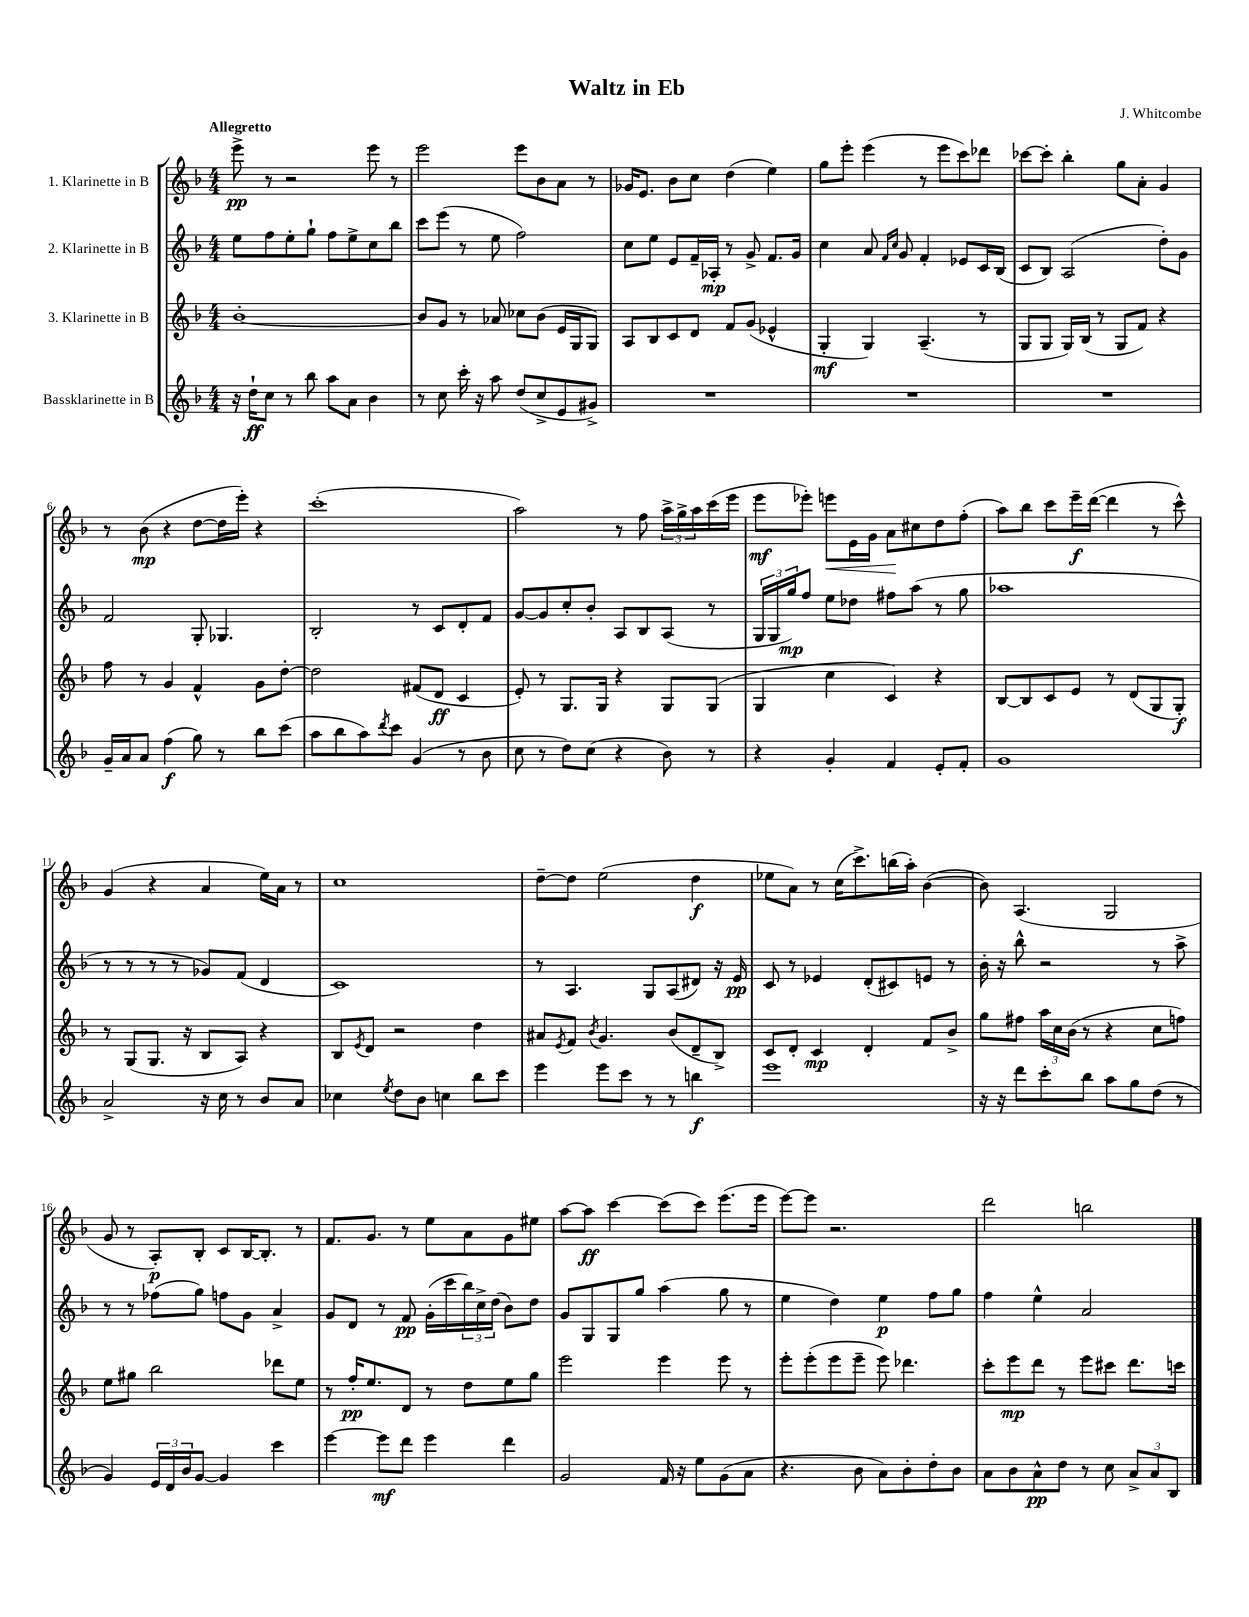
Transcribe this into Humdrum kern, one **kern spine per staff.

**kern	**dynam	**kern	**dynam	**kern	**dynam	**kern	**dynam
*part4	*part4	*part3	*part3	*part2	*part2	*part1	*part1
*staff4	*staff4	*staff3	*staff3	*staff2	*staff2	*staff1	*staff1
*I"Bassklarinette in B	*	*I"3. Klarinette in B	*	*I"2. Klarinette in B	*	*I"1. Klarinette in B	*
*clefG2	*	*clefG2	*	*clefG2	*	*clefG2	*
*k[b-]	*	*k[b-]	*	*k[b-]	*	*k[b-]	*
*M4/4	*	*M4/4	*	*M4/4	*	*M4/4	*
=1	=1	=1	=1	=1	=1	=1	=1
!	!	!	!	!	!	!LO:TX:a:B:t=Allegretto	!
16r	.	[1b-'	.	8ee\L	.	8eee^\	pp
16dd`\KL	ff	.	.	.	.	.	.
8cc\J	.	.	.	8ff\	.	8r	.
8r	.	.	.	8ee'\	.	2r	.
8bb-\	.	.	.	8gg`\J	.	.	.
8aa\L	.	.	.	8ff\L	.	.	.
8a\J	.	.	.	8ee^\	.	.	.
4b-\	.	.	.	8cc\	.	8eee\	.
.	.	.	.	8bb-\J	.	8r	.
=2	=2	=2	=2	=2	=2	=2	=2
8r	.	8b-/L]	.	8ccc\L	.	2eee\	.
8cc\	.	8g/J	.	(8eee\J	.	.	.
16ccc'\	.	8r	.	8r	.	.	.
16r	.	.	.	.	.	.	.
8aa\	.	8a-X/	.	8ee\	.	.	.
(8dd/L	.	8cc-X\L	.	2ff\)	.	8eee\L	.
8cc^/	.	(8b-\J	.	.	.	8b-\	.
8e/	.	16e/LL	.	.	.	8a\J	.
.	.	16G/J	.	.	.	.	.
8g#X^/J)	.	8G/J)	.	.	.	8r	.
=3	=3	=3	=3	=3	=3	=3	=3
1r	.	8A/L	.	8cc\L	.	16g-X/KL	.
.	.	.	.	.	.	8.e/J	.
.	.	8B-/	.	8ee\J	.	.	.
.	.	8c/	.	8e/L	.	8b-\L	.
.	.	8d/J	.	16f~/L	.	8cc\J	.
.	.	.	.	16A-X'/JJ	mp	.	.
.	.	8f/L	.	8r	.	(4dd\	.
.	.	(8g/J	.	8g^/	.	.	.
.	.	4e-X^^/	.	8.f/L	.	4ee\)	.
.	.	.	.	16g/Jk	.	.	.
=4	=4	=4	=4	=4	=4	=4	=4
1r	.	4G'/	mf	4cc\	.	8gg\L	.
.	.	.	.	.	.	8eee'\J	.
.	.	4G/)	.	8a/	.	(4eee\	.
.	.	.	.	16qqf/LL	.	.	.
.	.	.	.	16qqcc/JJ	.	.	.
.	.	.	.	8g/	.	.	.
.	.	(4.A~/	.	4f'/	.	8r	.
.	.	.	.	.	.	8eee\L	.
.	.	.	.	8e-X/L	.	8ccc\)	.
.	.	8r	.	16c/L	.	8ddd-X\J	.
.	.	.	.	(16B-/JJ	.	.	.
=5	=5	=5	=5	=5	=5	=5	=5
1r	.	8G/L	.	8c/L	.	[8ccc-X\L	.
.	.	8G/J	.	8B-/J)	.	8ccc-'\J]	.
.	.	16G/LL)	.	(2A/	.	4bb-'\	.
.	.	(16B-/JJ	.	.	.	.	.
.	.	8r	.	.	.	.	.
.	.	8G/L	.	.	.	8gg\L	.
.	.	8f/J)	.	.	.	8a'\J	.
.	.	4r	.	8dd'\L)	.	4g/	.
.	.	.	.	8g\J	.	.	.
!!LO:LB:g=z
=6	=6	=6	=6	=6	=6	=6	=6
16g~/LL	.	8ff\	.	2f/	.	8r	.
16a/J	.	.	.	.	.	.	.
8a/J	.	8r	.	.	.	(8b-\	mp
(4ff\	f	4g/	.	.	.	4r	.
8gg\)	.	4f^^/	.	8G'/	.	[8dd\L	.
8r	.	.	.	4.G-X/	.	16dd\L]	.
.	.	.	.	.	.	16eee'\JJ)	.
8bb-\L	.	8g\L	.	.	.	4r	.
(8ccc\J	.	[8dd'\J	.	.	.	.	.
=7	=7	=7	=7	=7	=7	=7	=7
8aa\L	.	2dd\]	.	2B-'/	.	(1ccc'	.
8bb-\	.	.	.	.	.	.	.
8aa\)	.	.	.	.	.	.	.
8qddd/	.	.	.	.	.	.	.
8ccc\J	.	.	.	.	.	.	.
(4g/	.	(8f#X/L	.	8r	.	.	.
.	.	8d/J	ff	8c/L	.	.	.
8r	.	4c/	.	8d'/	.	.	.
8b-\	.	.	.	8f/J	.	.	.
=8	=8	=8	=8	=8	=8	=8	=8
8cc\	.	8e'/)	.	[8g/L	.	2aa\)	.
8r	.	8r	.	8g/]	.	.	.
8dd\L)	.	8.G/L	.	8cc'/	.	.	.
(8cc\J	.	.	.	8b-'/J	.	.	.
.	.	16G/Jk	.	.	.	.	.
4r	.	4r	.	8A/L	.	8r	.
.	.	.	.	8B-/	.	8ff\	.
8b-\)	.	8G/L	.	(8A/J	.	24aa^\LL	.
.	.	.	.	.	.	24gg^\	.
.	.	.	.	.	.	24aa\	.
8r	.	(8G/J	.	8r	.	(16ccc\	.
.	.	.	.	.	.	16eee\JJ	.
=9	=9	=9	=9	=9	=9	=9	=9
4r	.	4G/	.	24G/LL	.	8eee\L	mf
.	.	.	.	24G/	.	.	.
.	.	.	.	24gg/J)	mp	.	.
.	.	.	.	8ff/J	.	8eee-X'\J)	.
!	!	!	!	!	!	!	!LO:HP:b
4g'/	.	4cc\	.	8ee\L	.	8eeen\L	<
.	.	.	.	8dd-X\J	.	16e\L	.
.	.	.	.	.	.	16g\JJ	.
4f/	.	4c/)	.	8ff#X\L	.	8a\L	.
.	.	.	.	(8aa\J	.	8cc#X\	[
8e'/L	.	4r	.	8r	.	8dd\	.
8f'/J	.	.	.	8gg\	.	(8ff'\J	.
=10	=10	=10	=10	=10	=10	=10	=10
1g	.	[8B-/L	.	1aa-X	.	8aa\L)	.
.	.	8B-/]	.	.	.	8bb-\J	.
.	.	8c/	.	.	.	8ccc\L	.
.	.	8e/J	.	.	.	16eee~\L	f
.	.	.	.	.	.	([16ddd\JJ	.
.	.	8r	.	.	.	4ddd\]	.
.	.	(8d/L	.	.	.	.	.
.	.	8G/	.	.	.	8r	.
.	.	8G'/J)	f	.	.	8ccc^^\)	.
!!LO:LB:g=z
=11	=11	=11	=11	=11	=11	=11	=11
2a^/	.	8r	.	8r	.	(4g/	.
.	.	(8G/L	.	8r	.	.	.
.	.	8.G/J	.	8r	.	4r	.
.	.	.	.	8r	.	.	.
.	.	16r	.	.	.	.	.
16r	.	8B-/L	.	8g-X/L)	.	4a/	.
16cc\	.	.	.	.	.	.	.
8r	.	8A/J)	.	(8f/J	.	.	.
8b-/L	.	4r	.	4d/	.	16ee\LL)	.
.	.	.	.	.	.	16a\JJ	.
8a/J	.	.	.	.	.	8r	.
=12	=12	=12	=12	=12	=12	=12	=12
4cc-X\	.	8B-/L	.	1c)	.	1cc	.
.	.	8qe/	.	.	.	.	.
.	.	8d/J	.	.	.	.	.
8qee/	.	.	.	.	.	.	.
8dd\L	.	2r	.	.	.	.	.
8b-\J	.	.	.	.	.	.	.
4ccn\	.	.	.	.	.	.	.
8bb-\L	.	4dd\	.	.	.	.	.
8ccc\J	.	.	.	.	.	.	.
=13	=13	=13	=13	=13	=13	=13	=13
4eee\	.	8a#X/L	.	8r	.	[8dd~\L	.
.	.	8qe/	.	.	.	.	.
.	.	8f/J	.	4.A/	.	8dd\J]	.
.	.	8qb-/	.	.	.	.	.
8eee\L	.	4.g/	.	.	.	(2ee\	.
8ccc\J	.	.	.	.	.	.	.
8r	.	.	.	8G/L	.	.	.
8r	.	(8b-/L	.	(8A/	.	.	.
4bbn\	f	8d~/	.	8d#X/J)	.	4dd\	f
.	.	8B-^/J)	.	16r	.	.	.
.	.	.	.	16e/	pp	.	.
=14	=14	=14	=14	=14	=14	=14	=14
1eee	.	8c/L	.	8c/	.	8ee-X\L	.
.	.	8d'/J	.	8r	.	8a\J)	.
.	.	4c/	mp	4e-X/	.	8r	.
.	.	.	.	.	.	(16cc\KL	.
.	.	.	.	.	.	8.ccc^\)	.
.	.	4d'/	.	(8d'/L	.	.	.
.	.	.	.	8c#X/)	.	(16bbn\L	.
.	.	.	.	.	.	16aa'\JJ)	.
.	.	8f/L	.	8en/J	.	([4b-\	.
.	.	8b-^/J	.	8r	.	.	.
=15	=15	=15	=15	=15	=15	=15	=15
16r	.	8gg\L	.	16b-'\	.	8b-\])	.
16r	.	.	.	16r	.	.	.
8ddd\L	.	8ff#X\J	.	8bb-^^\	.	(4.A/	.
8ccc'\	.	24aa\LL	.	2r	.	.	.
.	.	24cc\	.	.	.	.	.
.	.	(24b-\JJ	.	.	.	.	.
8bb-\J	.	8r	.	.	.	.	.
8aa\L	.	4r	.	.	.	2G/	.
8gg\	.	.	.	.	.	.	.
(8dd\J	.	8cc\L	.	8r	.	.	.
8r	.	8ffn\J)	.	8aa^\	.	.	.
!!LO:LB:g=z
=16	=16	=16	=16	=16	=16	=16	=16
4g/)	.	8ee\L	.	8r	.	8g/	.
.	.	8gg#X\J	.	8r	.	8r	.
24e/LL	.	2bb-\	.	(8ff-X\L	.	8A'/L)	p
24d/	.	.	.	.	.	.	.
24b-/J	.	.	.	.	.	.	.
[8g/J	.	.	.	8gg\J)	.	8B-'/J	.
4g/]	.	.	.	8ffn\L	.	8c/L	.
.	.	.	.	8g\J	.	[16B-/K	.
.	.	.	.	.	.	8.B-'/J]	.
4ccc\	.	8ddd-X\L	.	4a^/	.	.	.
.	.	8ee\J	.	.	.	8r	.
=17	=17	=17	=17	=17	=17	=17	=17
[4eee\	.	8r	.	8g/L	.	8.f/L	.
.	.	16ff'/KL	pp	8d/J	.	.	.
.	.	8.ee/	.	.	.	8.g/J	.
8eee\L]	mf	.	.	8r	.	.	.
8ddd\J	.	8d/J	.	8f/	pp	8r	.
4eee\	.	8r	.	(16g'\LL	.	8ee\L	.
.	.	.	.	16ccc\	.	.	.
.	.	8dd\L	.	24bb-\)	.	8a\	.
.	.	.	.	24cc^\	.	.	.
.	.	.	.	(24dd\JJ	.	.	.
4ddd\	.	8ee\	.	8b-\L)	.	8g\	.
.	.	8gg\J	.	8dd\J	.	8ee#X\J	.
=18	=18	=18	=18	=18	=18	=18	=18
2g/	.	2eee\	.	8g/L	.	[8aa\L	.
.	.	.	.	8G/	.	8aa\J]	ff
.	.	.	.	8G/	.	[4ccc\	.
.	.	.	.	8gg/J	.	.	.
16f/	.	4eee\	.	(4aa\	.	(8ccc\L]	.
16r	.	.	.	.	.	.	.
8ee\L	.	.	.	.	.	8ccc\J)	.
(8g\	.	8eee\	.	8gg\	.	(8.eee\L	.
8a\J	.	8r	.	8r	.	.	.
.	.	.	.	.	.	16eee\Jk	.
=19	=19	=19	=19	=19	=19	=19	=19
4.r	.	8eee'\L	.	4ee\	.	[8eee\L)	.
.	.	(8eee'\	.	.	.	8eee\J]	.
.	.	8eee\	.	4dd\)	.	2.r	.
8b-\	.	8eee~\J	.	.	.	.	.
8a\L)	.	8eee\)	.	4ee\	p	.	.
8b-'\	.	4.ddd-X\	.	.	.	.	.
8dd'\	.	.	.	8ff\L	.	.	.
8b-\J	.	.	.	8gg\J	.	.	.
=20	=20	=20	=20	=20	=20	=20	=20
8a\L	.	8ccc'\L	.	4ff\	.	2ddd\	.
8b-\	.	8eee\	mp	.	.	.	.
8a^^\	pp	8ddd\J	.	4ee^^\	.	.	.
8dd\J	.	8r	.	.	.	.	.
8r	.	8eee\L	.	2a/	.	2bbn\	.
8cc\	.	8ccc#X\J	.	.	.	.	.
12a^/L	.	8.ddd\L	.	.	.	.	.
12a/	.	.	.	.	.	.	.
12B-/J	.	.	.	.	.	.	.
.	.	16cccn\Jk	.	.	.	.	.
==	==	==	==	==	==	==	==
*-	*-	*-	*-	*-	*-	*-	*-
